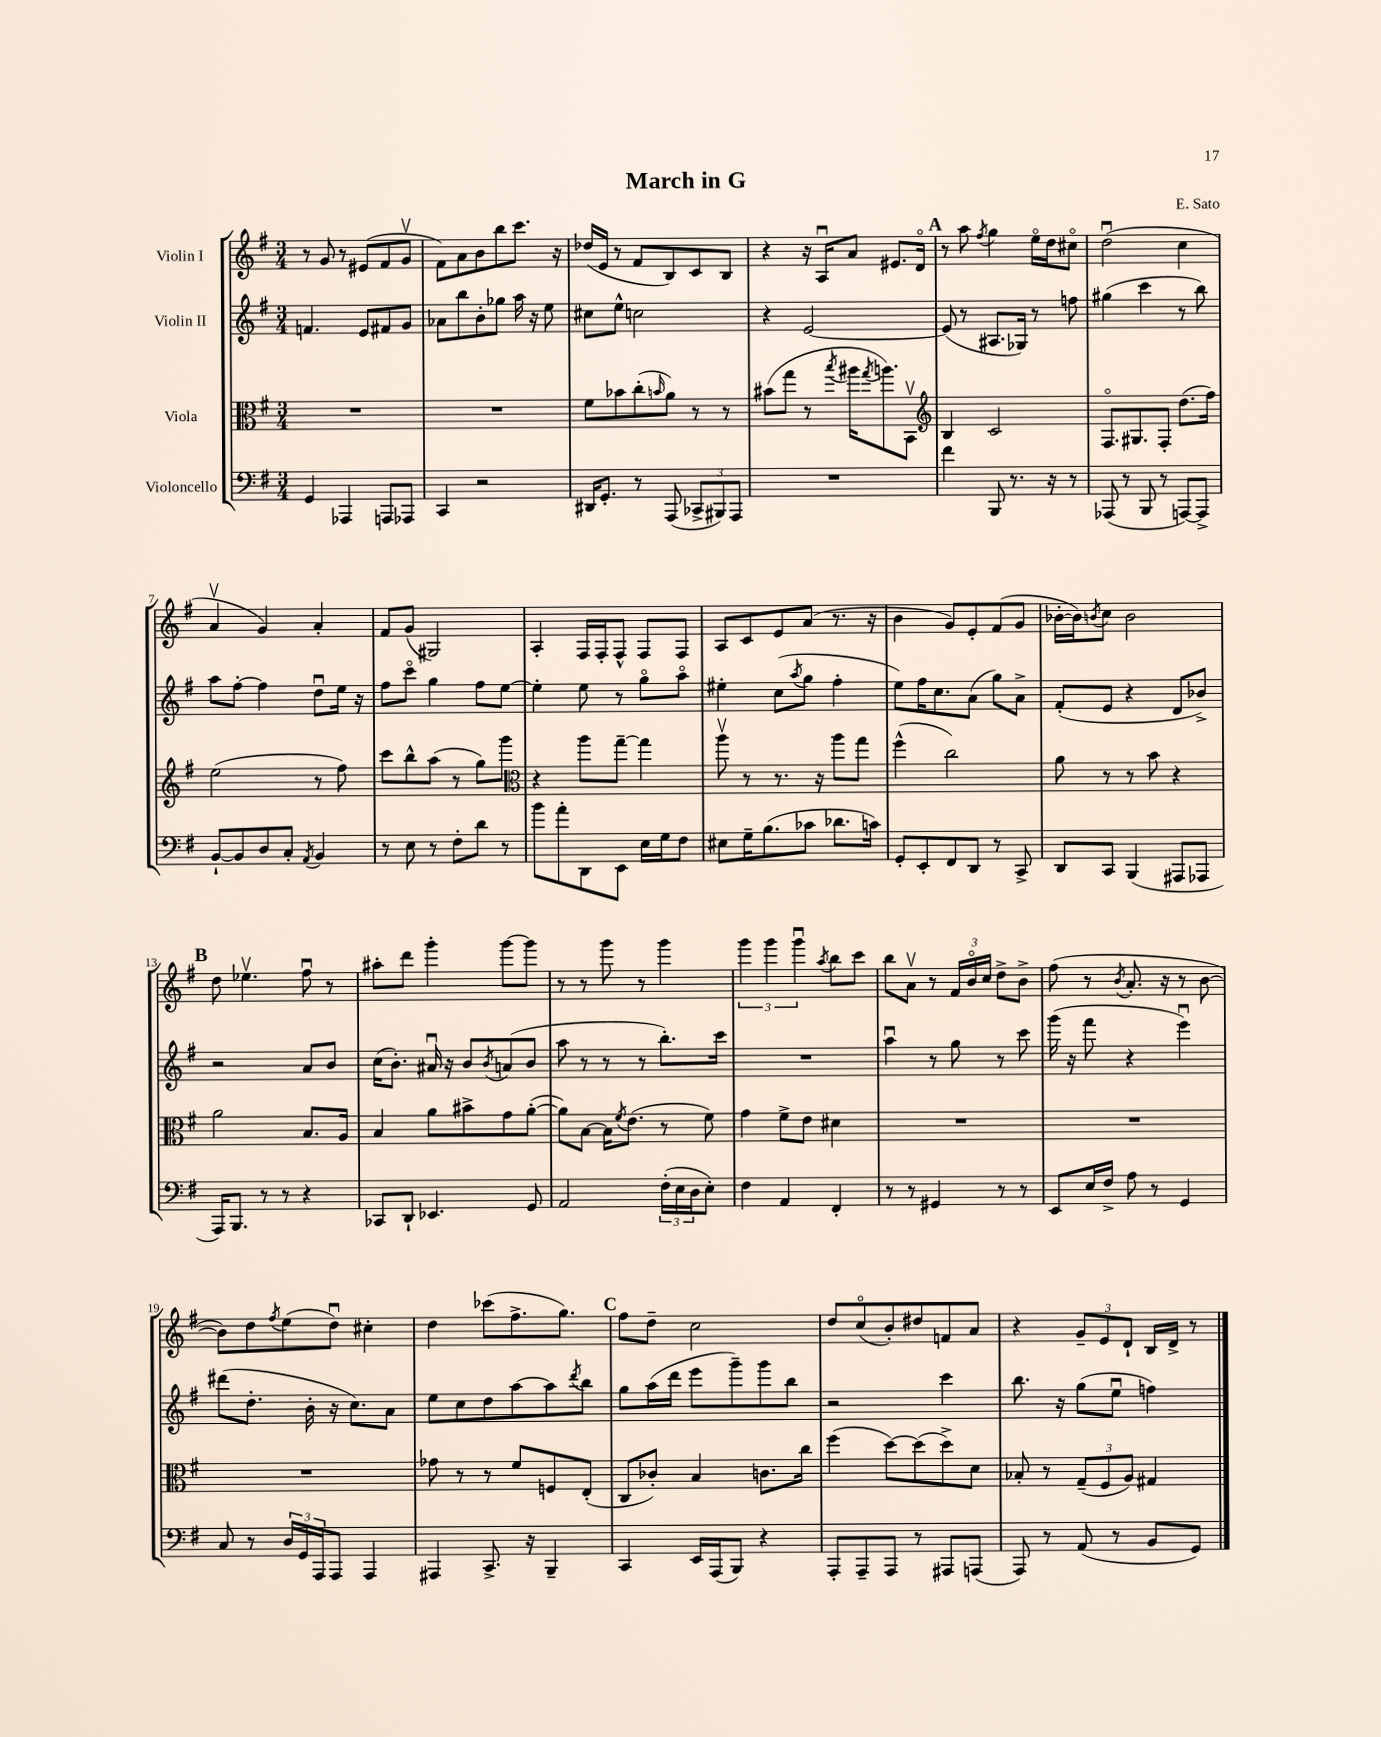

**kern	**kern	**kern	**kern
*staff4	*staff3	*staff2	*staff1
*clefF4	*clefC3	*clefG2	*clefG2
*k[f#]	*k[f#]	*k[f#]	*k[f#]
*M3/4	*M3/4	*M3/4	*M3/4
4GG	2.r	4.f	8r
.	.	.	8g
4AAA-	.	.	8r
.	.	8e	(8e#
8AAA	.	8f#	8f#
8AAA-	.	8g	8gv
=	=	=	=
4CC	2.r	8a-	8f#)
.	.	8bb	8a
2r	.	8b'	8b
.	.	8gg-	8bb
.	.	16aa	8.ccc
.	.	16r	.
.	.	8ee	.
.	.	.	16r
=	=	=	=
16DD#	8f#	8cc#	(16dd-
8.GG'	.	.	16e
.	8b-	8ee^^	8r
8r	(8cc'	2cc	8f#
.	16qqb	.	.
(8AAA	8a)	.	8B)
12CC-^	8r	.	8c
12BBB#)	.	.	.
.	8r	.	8B
12AAA	.	.	.
=	=	=	=
2.r	(8b#	4r	4r
.	8gg	.	.
.	8r	[2e	16r
.	.	.	16Au
.	8qbb	.	.
.	16aa#	.	8a
.	8qgg	.	.
.	8.aa)	.	.
.	.	.	8.e#
.	8BBv	.	.
.	.	.	16do
=	=	=	=
*	*clefG2	*	*
4f#	4B	(8e]	8r
.	.	8r	8aa
.	.	.	8qff#
8BBB	2c	8.A#	4gg
8.r	.	.	.
.	.	16G-)	.
.	.	8r	16eeo
16r	.	.	16dd
8r	.	8ff	8cc#o
=	=	=	=
(8AAA-	8.F#o	(4gg#	(2ddu
8r	.	.	.
.	8.G#	.	.
8BBB	.	4ccc	.
8r	8F#'	.	.
[8AAA)	(8.dd	8r	4cc
8AAA^]	.	8bb)	.
.	16ff#)	.	.
=	=	=	=
[8BB`	(2ee	8aa	4av
8BB]	.	[8ff#'	.
8D	.	4ff#]	4g)
8C'	.	.	.
8qAA	.	.	.
4BB	8r	8ddu	4a'
.	8ff#)	16ee	.
.	.	16r	.
=	=	=	=
8r	8ccc	8ff#	8f#
8E	8bb^^	8ccco	(8g
8r	(8aa	4gg	2G#)
8F#'	8r	.	.
8d	8gg)	8ff#	.
8r	8ggg	[8ee	.
=	=	=	=
*	*clefC3	*	*
8b	4r	4ee']	4A'
8a'	.	.	.
8DD	8aa	8ee	16F#
.	.	.	16F#'
8EE	[8gg~	8r	8F#^^
16E	4gg]	8ggo	8F#
16G	.	.	.
8F#	.	8aao	8F#
=	=	=	=
8E#	8aav	4ee#'	8A
16G~	8r	.	8c
(8.B	.	.	.
.	8.r	(8cc	8e
.	.	8qaa	.
8c-	.	8gg	(8a
.	16r	.	.
8.d-	8aa	4ff#'	8.r
.	8gg	.	.
16c)	.	.	16r
=	=	=	=
8GG'	(4ff#^^	8ee)	4b
8EE'	.	16ff#	.
.	.	8.cc	.
8FF#	2cc)	.	8g)
8DD	.	(8a	8e'
8r	.	8gg)	(8f#
8CC^	.	8a^	8g
=	=	=	=
8DD	8a	(8f#'	[16b-'
.	.	.	16b-])
.	.	.	8qb
8CC	8r	8e	8cc
(4BBB	8r	4r	2b
.	8b	.	.
8AAA#	4r	8d	.
8AAA-	.	8b-^)	.
=	=	=	=
16AAA)	2a	2r	8dd
8.BBB	.	.	.
.	.	.	4.ee-v
8r	.	.	.
8r	.	.	.
4r	8.B	8a	8ff#u
.	.	8b	8r
.	16A	.	.
=	=	=	=
8CC-	4B	(16cc	8aa#'
.	.	8.b')	.
8DD`	.	.	8ddd
4.EE-	8a	16a#u	4ggg'
.	.	16r	.
.	8b#^	8b	.
.	.	8qb	.
.	8g	(8a	[8ggg
8GG	([8a'	8b	8ggg]
=	=	=	=
2AA	8a])	8aa	8r
.	[8B	8r	8r
.	16B]	8r	8ggg
.	8qf#	.	.
.	(8.e	.	.
.	.	8r	8r
(24F#'	8r	8.bb')	4ggg
24E	.	.	.
24D	.	.	.
8E')	8f#)	.	.
.	.	16ccc	.
=	=	=	=
4F#	4g	2.r	6ggg
.	.	.	6ggg
4AA	8f#^	.	.
.	.	.	6gggu
.	8e	.	.
.	.	.	8qaa
4FF#'	4d#	.	8bb
.	.	.	8ccc
=	=	=	=
8r	2.r	4aau	8bb
8r	.	.	8av
4GG#	.	8r	8r
.	.	8gg	24f#
.	.	.	24bo
.	.	.	24cc
8r	.	8r	8dd^
8r	.	8ccc	8b^
=	=	=	=
8EE	2.r	(16ggg	(8ff#
.	.	16r	.
16E	.	8fff#	8r
16F#^	.	.	.
.	.	.	8qb
8A	.	4r	8.a'
8r	.	.	.
.	.	.	16r
4GG	.	4eeeu)	8r
.	.	.	[8b
=	=	=	=
8C	2.r	(8ddd#	8b])
8r	.	8.dd'	8dd
.	.	.	8qff#
24D	.	.	(8ee
24GG	.	.	.
.	.	16b'	.
24AAA	.	.	.
8AAA	.	16r	8ddu)
.	.	8.cc)	.
4AAA	.	.	4cc#'
.	.	8a	.
=	=	=	=
4AAA#	8g-	8ee	4dd
.	8r	8cc	.
8.CC^	8r	8dd	(8ccc-
.	8f#	[8aa	8.ff#^
16r	.	.	.
4BBB~	8F	8aa]	.
.	.	.	8.gg)
.	.	8qddd	.
.	(8E'	8bb	.
=	=	=	=
4CC	8C	8gg	8ff#
.	8c-')	(16aa	8dd~
.	.	16ddd	.
16EE	4B	8eee	2cc
(16AAA	.	.	.
8BBB)	.	8ggg~)	.
4r	8.c	8ggg	.
.	.	8bb	.
.	16cc	.	.
=	=	=	=
8AAA'	(4ff#	2r	8dd
8AAA~	.	.	(8cco
8AAA	[8dd)	.	8b')
8r	(8dd]	.	8dd#
8AAA#	8dd^)	4ccc	8f
(8AAA	8d	.	8a
=	=	=	=
8AAA)	8B-'	8.bb	4r
8r	8r	.	.
.	.	16r	.
(8AA	(12G~	(8gg	12g~
.	12F#	.	12e
8r	.	8eeu	.
.	12A)	.	12d`
8BB	4G#	4ff)	16B
.	.	.	16d^
8GG)	.	.	8r
==	==	==	==
*-	*-	*-	*-
